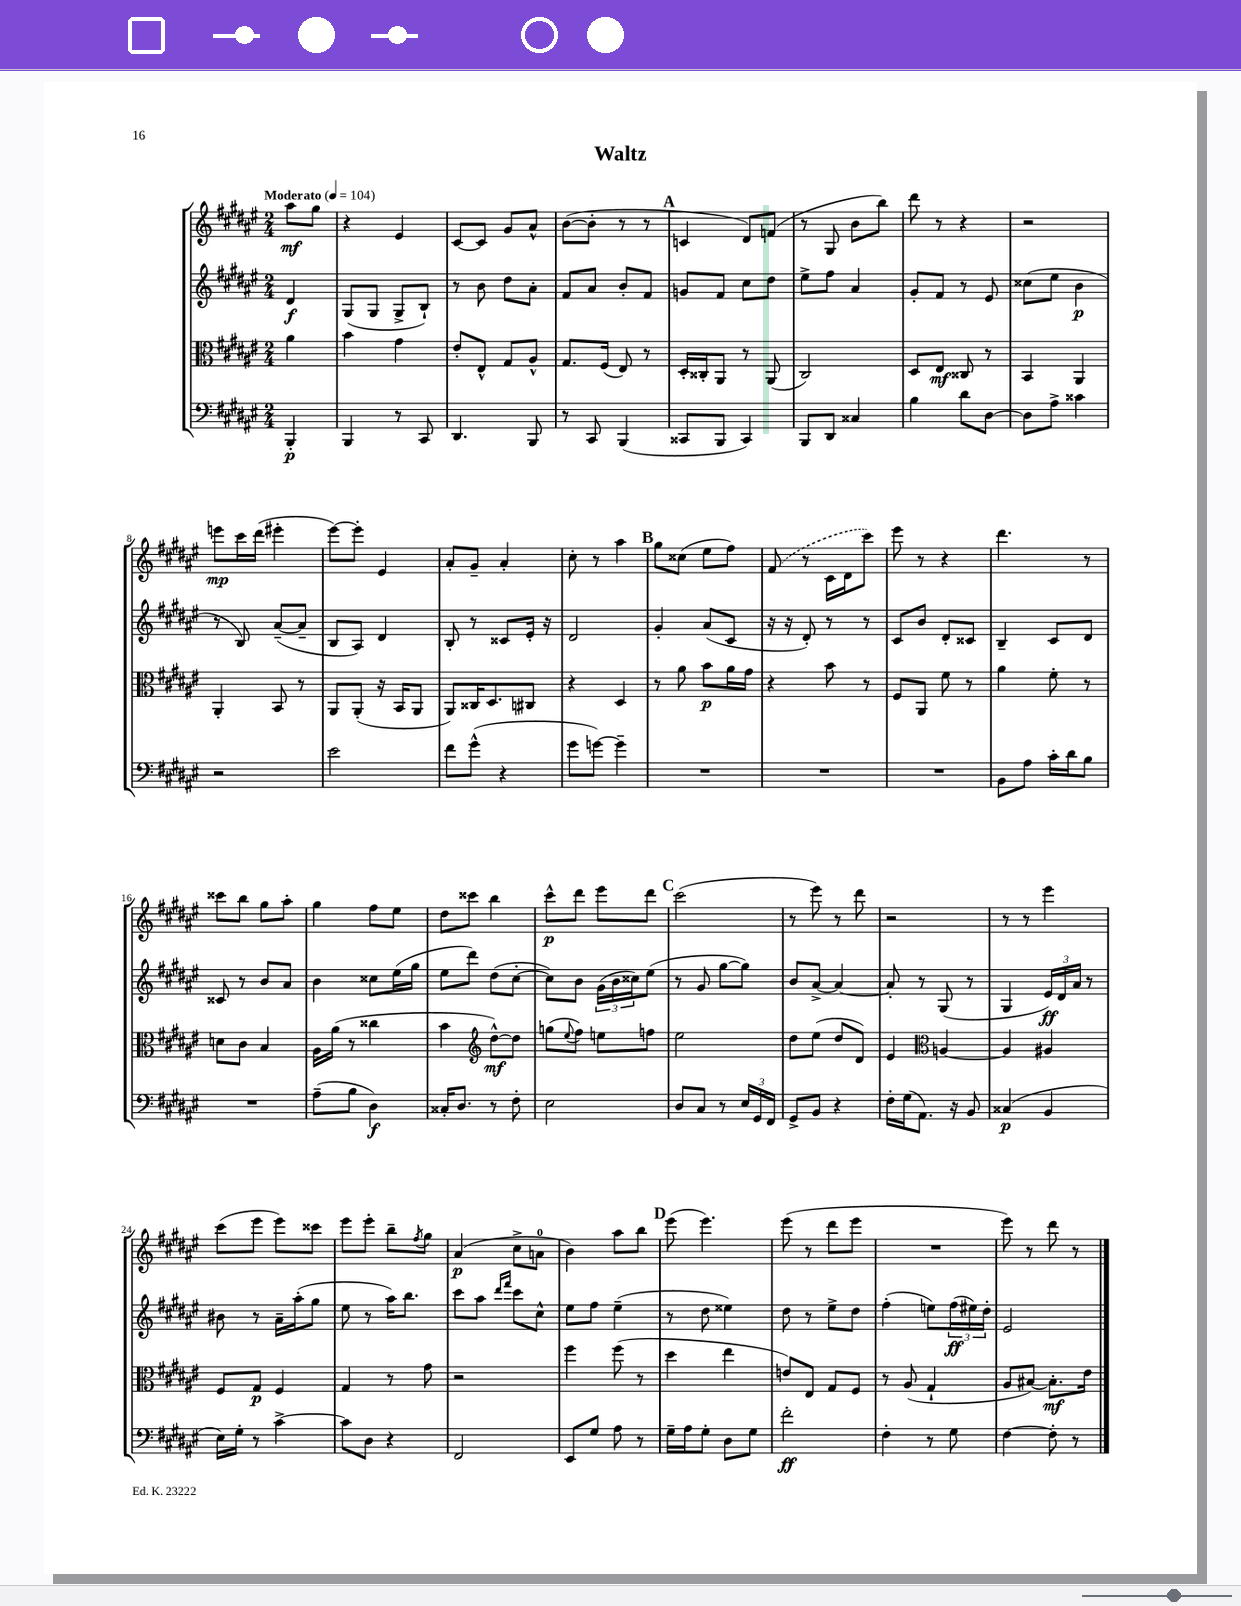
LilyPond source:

\header { title = "Waltz" }
<<
\new StaffGroup <<
\new Staff = "s0" {
    \clef treble \key fis \major \numericTimeSignature \time 2/4 \partial 4 \tempo "Moderato" 4 = 104
    ais''8\mf gis''8 |
    r4 eis'4 |
    cis'8~ cis'8 gis'8 ais'8-^ |
    b'8~( b'8-. r8 r8 |
    \mark \markup { \bold "A" } c'4 dis'8) f'8( |
    r8 gis8 b'8 b''8) |
    dis'''8 r8 r4 |
    r2 |
    e'''8\mp cis'''16 dis'''16( eis'''4-. |
    eis'''8~) eis'''8-. eis'4 |
    ais'8-. gis'8-- ais'4-. |
    cis''8-. r8 ais''4 |
    \mark \markup { \bold "B" } gis''8 cisis''8( eis''8 fis''8) |
    \once \slurDashed fis'8( r8 cis'16 dis'16 cis'''8) |
    eis'''8 r8 r4 |
    dis'''4. r8 |
    cisis'''8 b''8 gis''8 ais''8-. |
    gis''4 fis''8 eis''8 |
    dis''8 cisis'''8 b''4 |
    cis'''8-^\p dis'''8 eis'''8 dis'''8 |
    \mark \markup { \bold "C" } cis'''2( |
    r8 eis'''8) r8 dis'''8 |
    r2 |
    r8 r8 eis'''4 |
    cis'''8( eis'''8 eis'''8) cisis'''8 |
    eis'''8 eis'''8-. b''8-- \acciaccatura { fis''8 } gis''8 |
    ais'4\p( cis''8-> a'8-0 |
    b'4) ais''8 b''8 |
    \mark \markup { \bold "D" } eis'''8( eis'''4.) |
    eis'''8( r8 dis'''8 eis'''8 |
    R2 |
    eis'''8) r8 dis'''8 r8 \bar "|." |
}
\new Staff = "s1" {
    \clef treble \key fis \major \numericTimeSignature \time 2/4 \partial 4
    dis'4\f |
    gis8( gis8 gis8-> b8-!) |
    r8 b'8 dis''8 ais'8-. |
    fis'8 ais'8 b'8-. fis'8 |
    \mark \markup { \bold "A" } g'8 fis'8 cis''8 dis''8 |
    eis''8-> fis''8 ais'4 |
    gis'8-. fis'8 r8 eis'8 |
    cisis''8( eis''8 b'4\p |
    r8 b8) ais'8~--( ais'8-- |
    b8 ais8) dis'4 |
    b8-. r8 cisis'8 eis'16-. r16 |
    dis'2 |
    \mark \markup { \bold "B" } gis'4-. ais'8( cis'8 |
    r16 r16 dis'8-.) r8 r8 |
    cis'8 b'8 dis'8-. cisis'8 |
    b4-- cis'8 dis'8 |
    cisis'8 r8 b'8 ais'8 |
    b'4 cisis''8 eis''16( gis''16 |
    eis''8 dis'''8) dis''8( cis''8~-. |
    cis''8) b'8 \tuplet 3/2 { gis'16( b'16 cisis''16) } eis''8( |
    \mark \markup { \bold "C" } r8 gis'8 gis''8~ gis''8) |
    b'8 ais'8~-> ais'4~ |
    ais'8-. r8 gis8( r8 |
    gis4 \tuplet 3/2 { eis'16\ff) dis'16 ais'16 } r8 |
    bis'8 r8 ais'16-- ais''16-.( gis''8 |
    eis''8 r8 ais''16) b''8. |
    cis'''8 ais''8 \grace { dis'''16 fis'''16 } cis'''8 cis''8-^ |
    eis''8 fis''8 eis''4--( |
    \mark \markup { \bold "D" } r8 dis''8 eisis''4) |
    dis''8 r8 eis''8-> dis''8 |
    fis''4-.( e''8) \tuplet 3/2 { fis''16\ff( eis''16) dis''16-. } |
    eis'2 \bar "|." |
}
\new Staff = "s2" {
    \clef alto \key fis \major \numericTimeSignature \time 2/4 \partial 4
    ais'4 |
    b'4 gis'4 |
    eis'8-. eis8-^ gis8 ais8-^ |
    gis8. fis16( eis8) r8 |
    \mark \markup { \bold "A" } dis16-. cisis16-. ais,8 r8 ais,8( |
    cis2) |
    dis8 eis8\mf cisis8 r8 |
    b,4 ais,4 |
    ais,4-. b,8 r8 |
    ais,8 ais,8-.( r16 b,16 ais,8 |
    ais,8) cisis16 dis8. cis8 |
    r4 dis4 |
    \mark \markup { \bold "B" } r8 ais'8 b'8\p ais'16 gis'16 |
    r4 b'8 r8 |
    fis8 ais,8 fis'8 r8 |
    ais'4 fis'8-. r8 |
    d'8 cis'8 b4 |
    ais16 ais'16( r8 cisis''4 |
    b'4 \clef treble dis''8~-^\mf) dis''8 |
    g''8( \appoggiatura { eis''8 } fis''8) e''8 f''8 |
    \mark \markup { \bold "C" } eis''2 |
    dis''8 eis''8( dis''8 dis'8) |
    eis'4 \clef alto a4~ |
    a4 ais4 |
    fis8 gis8\p fis4 |
    gis4 r8 gis'8 |
    r2 |
    fis''4 fis''8( r8 |
    \mark \markup { \bold "D" } dis''4 eis''4 |
    e'8) eis8 gis8 fis8 |
    r8 ais8( gis4-! |
    ais8 bis8~) bis8.-.\mf eis'16 \bar "|." |
}
\new Staff = "s3" {
    \clef bass \key fis \major \numericTimeSignature \time 2/4 \partial 4
    b,,4-.\p |
    b,,4 r8 cis,8 |
    dis,4. b,,8 |
    r8 cis,8 b,,4( |
    \mark \markup { \bold "A" } cisis,8 b,,8 cisis,4) |
    b,,8 dis,8 cisis4 |
    b4 dis'8 dis8~ |
    dis8 ais8-> cisis'4 |
    r2 |
    eis'2 |
    fis'8 gis'8-^( r4 |
    gis'8 g'8~) g'4-- |
    \mark \markup { \bold "B" } R2 |
    R2 |
    R2 |
    b,8 ais8 cis'16-. dis'16 b8 |
    R2 |
    ais8--( b8 dis4\f) |
    cisis16-. dis8. r8 fis8-. |
    eis2 |
    \mark \markup { \bold "C" } dis8 cis8 r8 \tuplet 3/2 { eis16 gis,16 fis,16 } |
    gis,8-> b,8 r4 |
    fis16-. gis16( ais,8.) r16 b,8 |
    cisis4\p( b,4 |
    eis16) gis16-. r8 cis'4~-> |
    cis'8 dis8 r4 |
    fis,2 |
    eis,8 gis8 ais8 r8 |
    \mark \markup { \bold "D" } gis16-- ais16 gis8-. dis8 gis8 |
    fis'2-.\ff |
    fis4-. r8 gis8 |
    fis4~ fis8-. r8 \bar "|." |
}
>>
>>
